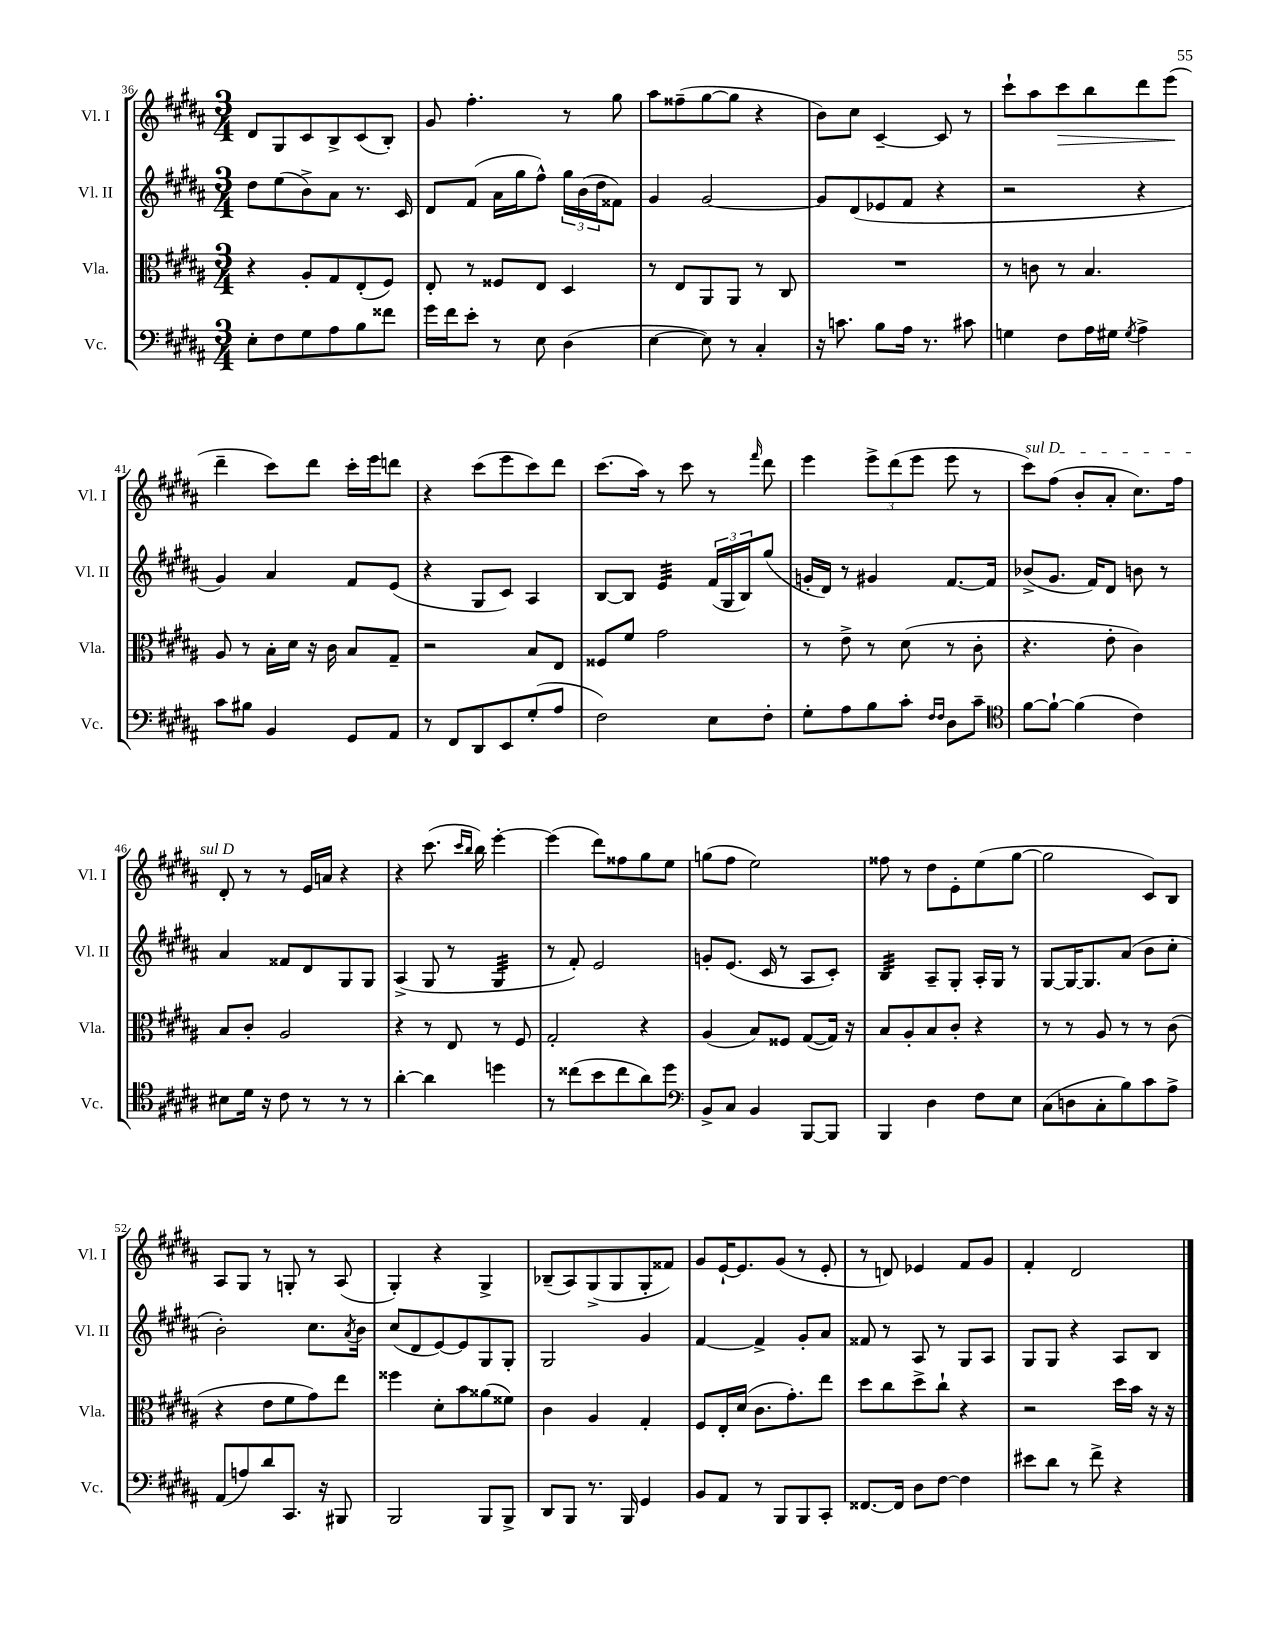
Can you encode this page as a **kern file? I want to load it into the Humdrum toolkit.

**kern	**kern	**kern	**kern
*staff4	*staff3	*staff2	*staff1
*clefF4	*clefC3	*clefG2	*clefG2
*k[f#c#g#d#a#]	*k[f#c#g#d#a#]	*k[f#c#g#d#a#]	*k[f#c#g#d#a#]
*M3/4	*M3/4	*M3/4	*M3/4
8E'	4r	8dd#	8d#
8F#	.	(8ee	8G#
8G#	8A#'	8b^)	8c#
8A#	8G#	8a#	8B^
8B	(8E'	8.r	(8c#
8f##	8F#)	.	8B')
.	.	16c#	.
=	=	=	=
16g#	8E'	8d#	8g#
16f#	.	.	.
8e'	8r	(8f#	4.ff#'
8r	8F##	16a#	.
.	.	16gg#	.
8E	8E	8ff#^^)	.
(4D#	4D#	24gg#	8r
.	.	(24b	.
.	.	24dd#	.
.	.	8f##)	8gg#
=	=	=	=
[4E	8r	4g#	8aa#
.	8E	.	(8ff##~
8E])	8AA#	[2g#	[8gg#
8r	8AA#	.	8gg#]
4C#'	8r	.	4r
.	8C#	.	.
=	=	=	=
16r	2.r	8g#]	8b)
8.c	.	.	.
.	.	(8d#	8cc#
8B	.	8e-	[4c#~
16A#	.	8f#	.
8.r	.	.	.
.	.	4r	8c#]
8c#	.	.	8r
=	=	=	=
4G	8r	2r	8ccc#`
.	8c	.	8aa#
8F#	8r	.	8ccc#
16A#	4.B	.	8bb
16G#	.	.	.
8qG#	.	.	.
4A#^	.	4r	8ddd#
.	.	.	(8eee
=	=	=	=
8c#	8A#	4g#)	4ddd#~
8B#	8r	.	.
4BB	16B'	4a#	8ccc#)
.	16d#	.	.
.	16r	.	8ddd#
.	16c#	.	.
8GG#	8B	8f#	16ccc#'
.	.	.	16eee
8AA#	8G#~	(8e	8ddd
=	=	=	=
8r	2r	4r	4r
8FF#	.	.	.
8DD#	.	8G#	(8ccc#
8EE	.	8c#)	8eee
(8G#'	8B	4A#	8ccc#)
8A#	8E	.	8ddd#
=	=	=	=
2F#)	8F##	[8B	(8.ccc#
.	8f#	8B]	.
.	.	.	16aa#)
.	2g#	4e	8r
.	.	.	8ccc#
8E	.	(24f#	8r
.	.	24G#	.
.	.	24B)	.
.	.	.	16qqfff#
8F#'	.	(8gg#	8ddd#
=	=	=	=
8G#'	8r	16g'	4eee
.	.	16d#)	.
8A#	8e^	8r	.
8B	8r	4g#	12eee^
.	.	.	(12ddd#
8c#'	(8d#	.	.
.	.	.	12eee
16qqF#	.	.	.
16qqF#	.	.	.
8D#	8r	[8.f#	8eee
8c#~	8c#'	.	8r
.	.	16f#]	.
=	=	=	=
*clefC4	*	*	*
[8f#	4.r	(8b-^	8ccc#)
8f#`_	.	8.g#	(8ff#
(4f#]	.	.	8b'
.	.	16f#)	.
.	8e'	8d#	8a#'
4c#)	4c#)	8b	8.cc#)
.	.	8r	.
.	.	.	16ff#
=	=	=	=
8B#	8B	4a#	8d#'
16d#	8c#'	.	8r
16r	.	.	.
8c#	2A#	8f##	8r
8r	.	8d#	16e
.	.	.	16a
8r	.	8G#	4r
8r	.	8G#	.
=	=	=	=
[4a#'	4r	(4A#^	4r
4a#]	8r	8G#	(8.ccc#
.	8E	8r	.
.	.	.	16qqccc#
.	.	.	16qqbb
.	.	.	16bb)
4dd	8r	4G#	[4eee'
.	8F#	.	.
=	=	=	=
8r	2G#'	8r	(4eee]
(8cc##	.	8f#')	.
8b	.	2e	8ddd#)
8cc##	.	.	8ff##
8a#)	4r	.	8gg#
8dd#	.	.	8ee
=	=	=	=
*clefF4	*	*	*
8BB^	(4A#	8g'	(8gg
8C#	.	(8.e	8ff#
4BB	8B)	.	2ee)
.	.	16c#	.
.	8F##	8r	.
[8BBB	([8G#	8A#	.
8BBB]	16G#])	8c#')	.
.	16r	.	.
=	=	=	=
4BBB	8B	4B	8ff##
.	8A#'	.	8r
4D#	8B	8A#~	8dd#
.	8c#'	8G#'	8e'
8F#	4r	16A#'	(8ee
.	.	16G#	.
8E	.	8r	[8gg#
=	=	=	=
(8C#	8r	[8G#	2gg#]
8D	8r	16G#_	.
.	.	8.G#]	.
8C#'	8A#	.	.
8B)	8r	(8a#	.
8c#	8r	8b	8c#)
8A#^	(8c#	8cc#'	8B
=	=	=	=
(8AA#	4r	2b')	8A#
8A)	.	.	8G#
8d#	8e	.	8r
8.CC#	8f#	.	8G'
.	8g#)	8.cc#	8r
16r	.	.	.
8BBB#	8ee	.	(8A#
.	.	8qa#	.
.	.	16b	.
=	=	=	=
2BBB	4ff##	(8cc#	4G#')
.	.	8d#	.
.	8d#'	[8e)	4r
.	8b	8e]	.
8BBB	(8a##	8G#	4G#^
8BBB^	8f##)	8G#'	.
=	=	=	=
8DD#	4c#	2G#	(8B-~
8BBB	.	.	8A#)
8.r	4A#	.	(8G#^
.	.	.	8G#
16BBB	.	.	.
4GG#	4G#'	4g#	8G#'
.	.	.	8f##)
=	=	=	=
8BB	8F#	[4f#	8g#
8AA#	16E'	.	[16e`
.	(16d#	.	8.e]
8r	8.c#	4f#^]	.
8BBB	.	.	(8g#
.	8.g#')	.	.
8BBB	.	8g#'	8r
8CC#'	8ee	8a#	8e'
=	=	=	=
[8.FF##	8dd#	8f##	8r
.	8cc#	8r	8d)
16FF##]	.	.	.
8D#	8dd#^	8A#	4e-
[8F#	8cc#`	8r	.
4F#]	4r	8G#	8f#
.	.	8A#	8g#
=	=	=	=
8e#	2r	8G#	4f#'
8d#	.	8G#	.
8r	.	4r	2d#
8f#^	.	.	.
4r	16dd#	8A#	.
.	16b	.	.
.	16r	8B	.
.	16r	.	.
==	==	==	==
*-	*-	*-	*-
